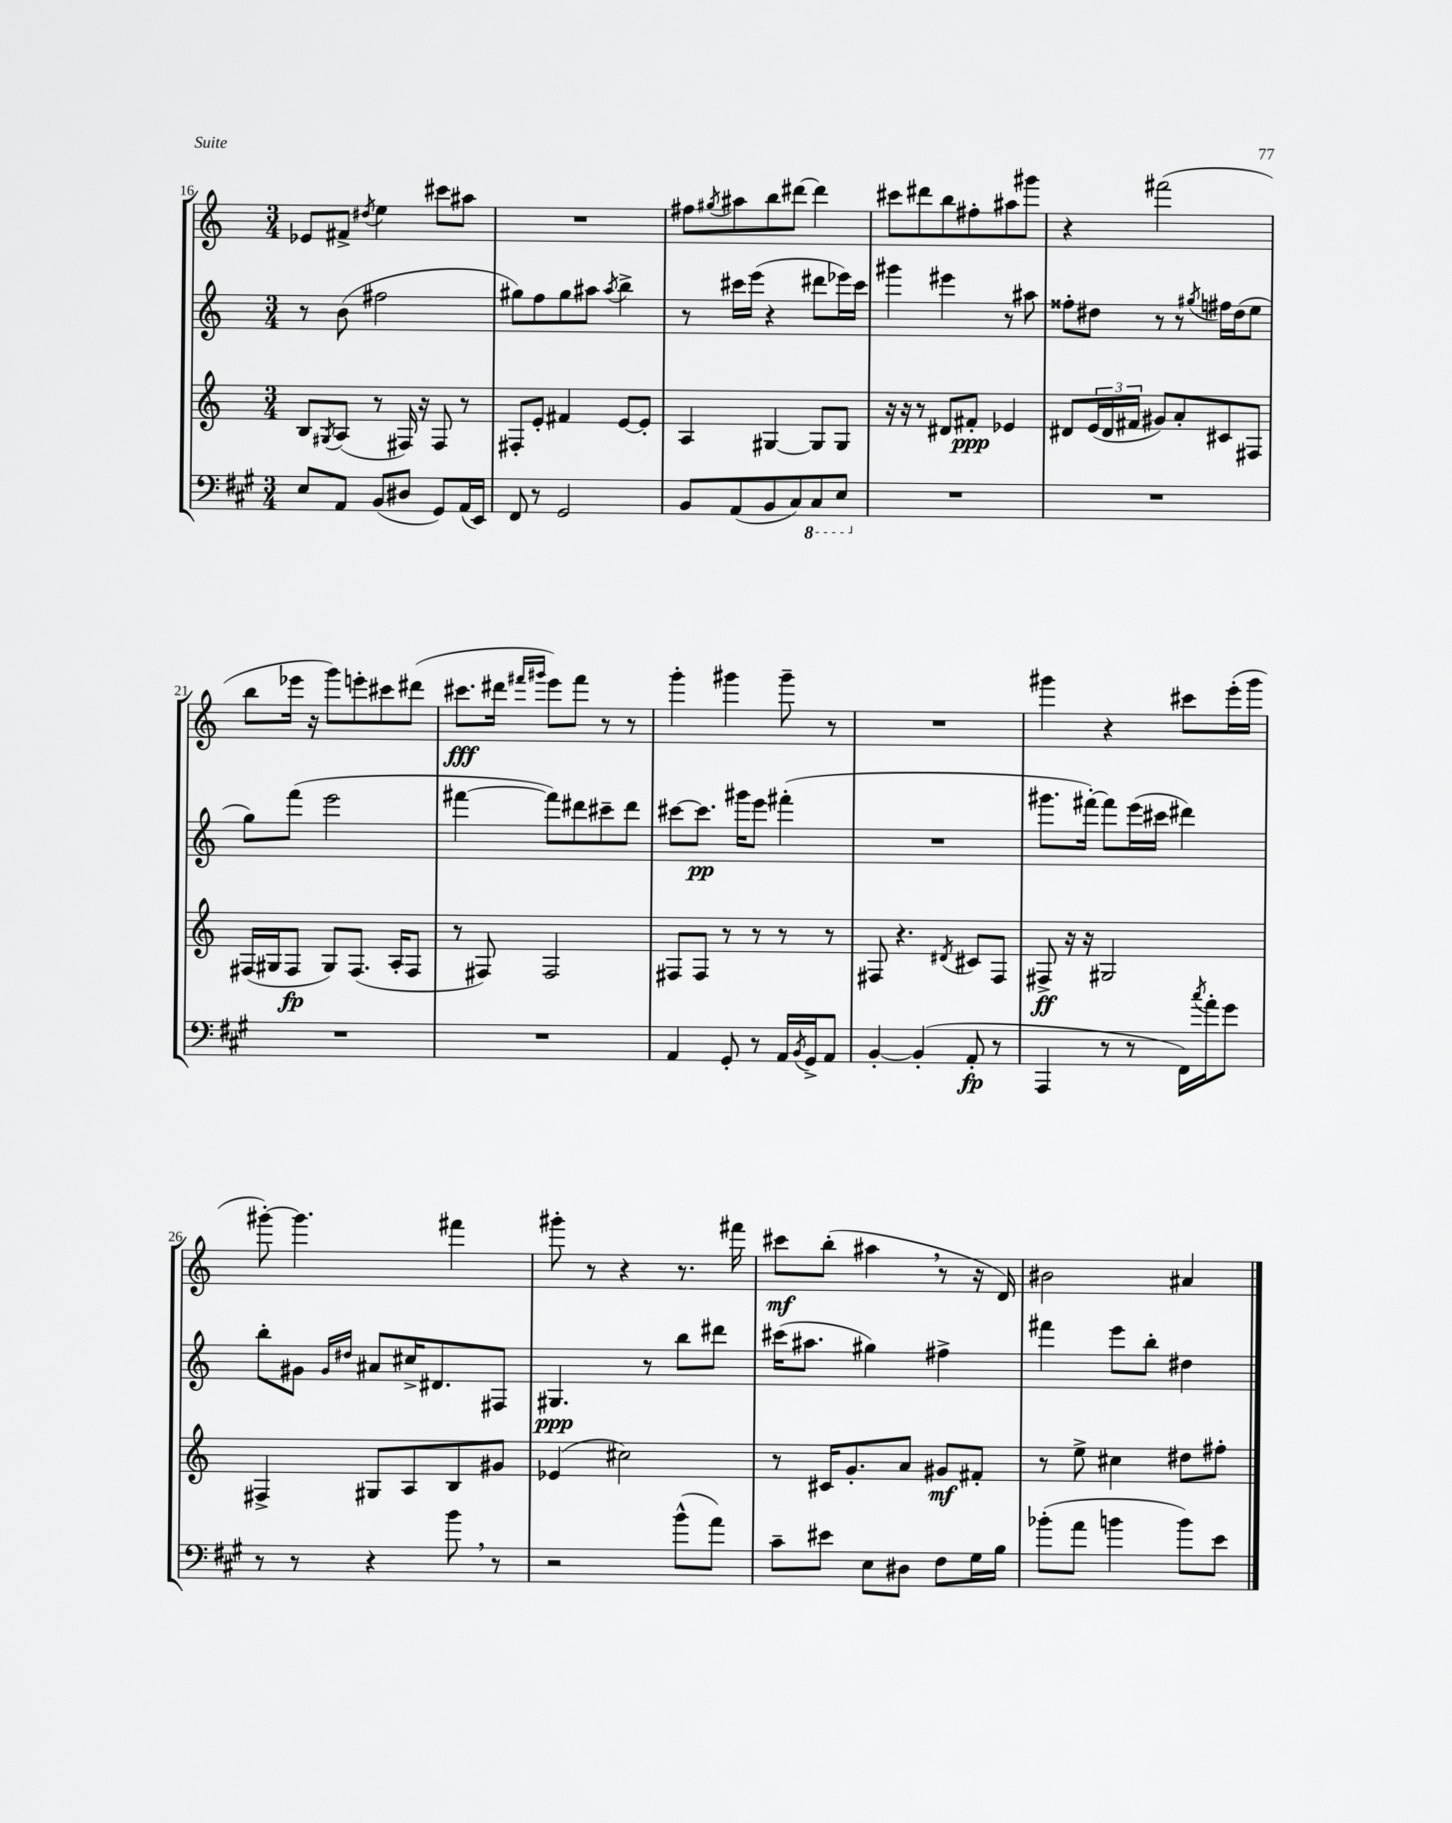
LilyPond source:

<<
\new StaffGroup <<
\new Staff = "s0" {
    \clef treble \key c \major \numericTimeSignature \time 3/4
    ees'8 fis'8-> \acciaccatura { dis''8 } e''4 cis'''8 ais''8 |
    R2. |
    fis''8 \acciaccatura { gis''8 } ais''8 b''8 dis'''8~ dis'''4 |
    cis'''8 dis'''8 b''8 fis''8-. ais''8 gis'''8 |
    r4 fis'''2( |
    b''8 ees'''16 r16 g'''8) e'''8-. cis'''8 dis'''8( |
    cis'''8.\fff dis'''16 \grace { fis'''16 gis'''16 } e'''8) fis'''8 r8 r8 |
    g'''4-. gis'''4 gis'''8-- r8 |
    R2. |
    gis'''4 r4 cis'''8 e'''16-.( gis'''16 |
    gis'''8~-.) gis'''4. fis'''4 |
    gis'''8-. r8 r4 r8. fis'''16 |
    cis'''8\mf b''8-.( ais''4 \breathe r8 r16 d'16) |
    bis'2 ais'4 \bar "|." |
}
\new Staff = "s1" {
    \clef treble \key c \major \numericTimeSignature \time 3/4
    r8 b'8( fis''2 |
    gis''8) f''8 gis''8 ais''8 \acciaccatura { ais''8 } b''4-> |
    r8 cis'''16 e'''16( r4 dis'''8 ees'''16) cis'''16 |
    gis'''4 eis'''4 r8 ais''8 |
    fisis''8-. dis''8 r8 r8 \acciaccatura { gis''8 } fis''16 dis''16( e''8 |
    g''8) f'''8( e'''2 |
    fis'''4~ fis'''8) dis'''8 cis'''8-- dis'''8 |
    cis'''8~ cis'''8.\pp gis'''16 e'''8 fis'''4-.( |
    R2. |
    gis'''8. fis'''16~-.) fis'''8 e'''16( cis'''16 dis'''4) |
    b''8-. gis'8 \grace { gis'16 dis''16 } ais'8 cis''16-> dis'8. fis8 |
    gis4.\ppp r8 b''8 dis'''8 |
    cis'''16( ais''8. gis''4) fis''4-> |
    fis'''4 e'''8 b''8-. dis''4 \bar "|." |
}
\new Staff = "s2" {
    \clef treble \key c \major \numericTimeSignature \time 3/4
    b8 \acciaccatura { gis8 } a8( r8 fis16) r16 fis8 r8 |
    fis8-. e'8-. fis'4 e'8~ e'8-. |
    a4 gis4~ gis8 gis8 |
    r16 r16 r8 dis'8 fis'8-.\ppp ees'4 |
    dis'8 \tuplet 3/2 { e'16( dis'16 fis'16 } gis'8) a'8-. cis'8 fis8 |
    fis16( gis16 fis8\fp gis8) fis8.( a16-. fis8 |
    r8 fis8) fis2 |
    fis8 fis8 r8 r8 r8 r8 |
    fis8 r4. \acciaccatura { dis'8 } cis'8 fis8 |
    fis8->\ff r16 r16 gis2 |
    fis4-> gis8 a8 b8 gis'8 |
    ees'4( cis''2) |
    r8 cis'16 g'8.-. a'8 gis'8\mf fis'8-. |
    r8 e''8-> cis''4 dis''8 fis''8-. \bar "|." |
}
\new Staff = "s3" {
    \clef bass \key a \major \numericTimeSignature \time 3/4
    e8 a,8 b,8( dis8 gis,8) a,16( e,16) |
    fis,8 r8 gis,2 |
    b,8 a,8( b,8 cis8) \ottava #-1 cis,8 e,8 \ottava #0 |
    R2. |
    R2. |
    R2. |
    R2. |
    a,4 gis,8-. r8 a,16 \acciaccatura { b,8 } gis,16-> a,8 |
    b,4~-. b,4-.( a,8-.\fp r8 |
    a,,4 r8 r8 fis,16) \acciaccatura { cis''8 } a'16-. gis'8 |
    r8 r8 r4 b'8 \breathe r8 |
    r2 b'8-^( a'8) |
    cis'8-- eis'8 e8 dis8 fis8 gis16 b16 |
    bes'8-.( a'8 b'4 b'8) e'8 \bar "|." |
}
>>
>>
\layout { \context { \Score currentBarNumber = #16 } }
